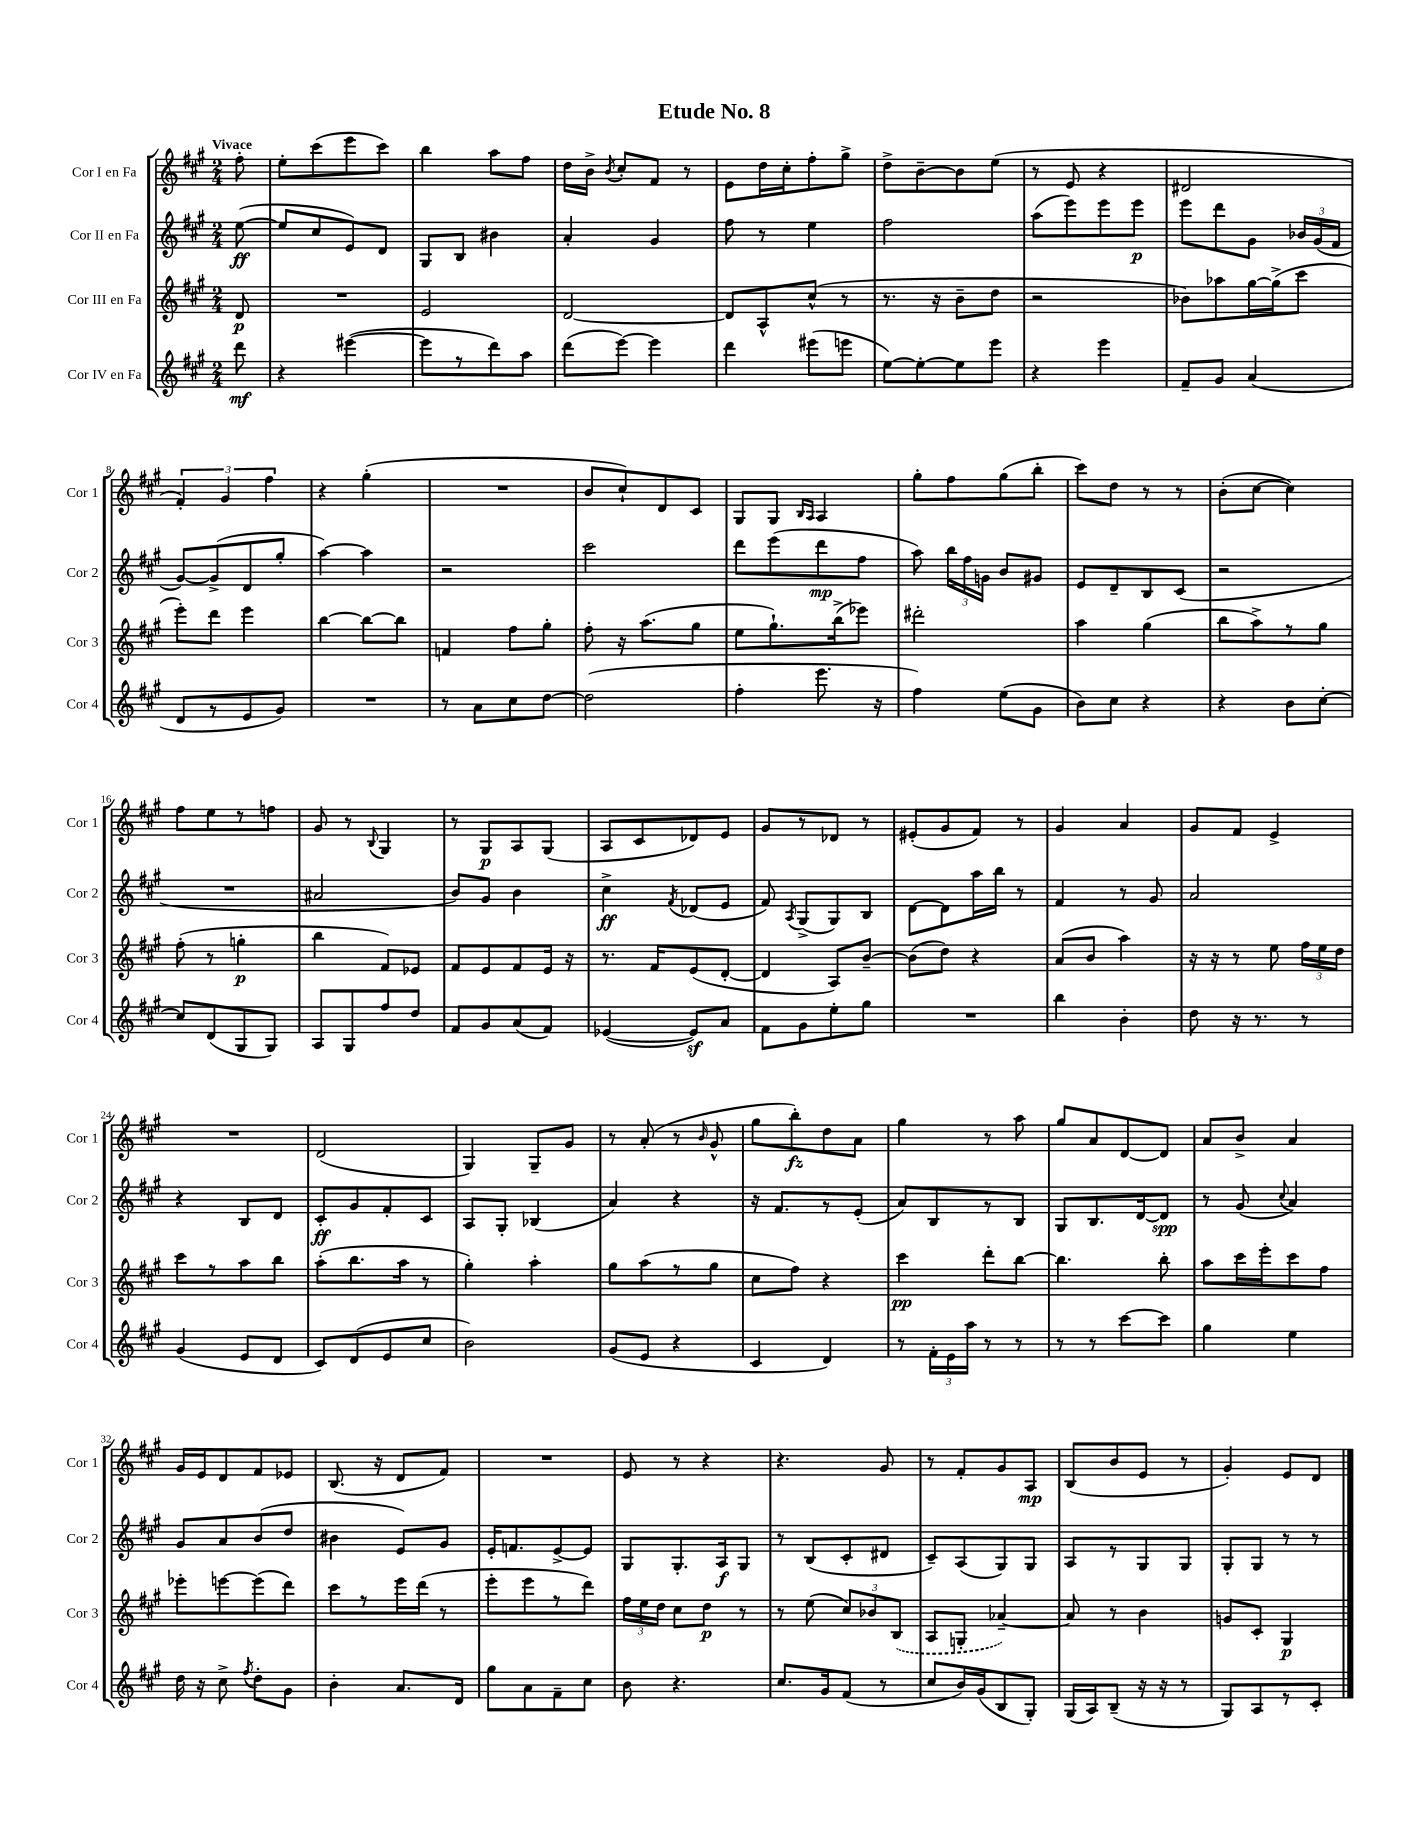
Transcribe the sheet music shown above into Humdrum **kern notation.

**kern	**kern	**kern	**kern
*staff4	*staff3	*staff2	*staff1
*clefG2	*clefG2	*clefG2	*clefG2
*k[f#c#g#]	*k[f#c#g#]	*k[f#c#g#]	*k[f#c#g#]
*M2/4	*M2/4	*M2/4	*M2/4
8ddd\	8d/	([8ee\	8ff#'\
=	=	=	=
4r	2r	8ee/]L	8ee'\L
.	.	8cc#/	(8ccc#\
([4eee#\	.	8e/)	8eee\
.	.	8d/J	8ccc#\J)
=	=	=	=
8eee#\]L	2e/	8G#/L	4bb\
8r	.	8B/J	.
8ddd\)	.	4b#\	8aa\L
8aa\J	.	.	8ff#\J
=	=	=	=
(8ddd\L	[2d/	4a'/	16dd\LL
.	.	.	16b^\JJ
.	.	.	8qb/
[8eee\J)	.	.	8cc#'/L
4eee\]	.	4g#/	8f#/J
.	.	.	8r
=	=	=	=
4ddd\	8d/]L	8ff#\	8e\L
.	8A^^/	8r	16dd\L
.	.	.	16cc#'\J
(8eee#\L	(8cc#^^/J	4ee\	8ff#'\
8eee\J	8r	.	8gg#^\J
=	=	=	=
[8ee\L)	8.r	2ff#\	8dd^\L
8ee'\_	.	.	[8b~\
.	16r	.	.
8ee\]	8b~\L	.	8b\]
8eee\J	8dd\J	.	(8ee\J
=	=	=	=
4r	2r	(8aa\L	8r
.	.	8eee\)	8e/
4eee\	.	8eee\	4r
.	.	8eee\J	.
=	=	=	=
8f#~/L	8b-\L)	8eee\L	2d#/
8g#/J	8aa-\	8ddd\	.
(4a/	[16gg#\L	8g#\J	.
.	(16gg#^\]J	.	.
.	8ccc#\J	24b-/LL	.
.	.	(24g#/	.
.	.	24f#/JJ	.
=	=	=	=
8d/L	8eee'\L)	[8g#/L)	6f#'/)
8r	8ddd\J	(8g#^/]	.
.	.	.	6g#/
8e/	4eee\	8d/	.
.	.	.	6ff#\
8g#/J)	.	8gg#'/J	.
=	=	=	=
2r	[4bb\	[4aa\)	4r
.	8bb\_L	4aa\]	(4gg#'\
.	8bb\]J	.	.
=	=	=	=
8r	4f/	2r	2r
8a\L	.	.	.
8cc#\	8ff#\L	.	.
[8dd\J	8gg#'\J	.	.
=	=	=	=
(2dd\]	8ff#'\	2ccc#\	8b/L
.	16r	.	8cc#`/)
.	(8.aa\L	.	.
.	.	.	8d/
.	8gg#\J	.	8c#/J
=	=	=	=
4ff#'\	8ee\L	8ddd\L	8G#/L
.	8.gg#`\)	(8eee\	8G#/J
.	.	.	16qqB/LL
.	.	.	16qqA/JJ
8.eee\	.	8ddd\	4A/
.	(16bb^\k	.	.
.	8eee-\J)	8ff#\J	.
16r	.	.	.
=	=	=	=
4ff#\)	2ddd#'\	8aa\)	8gg#'\L
.	.	24bb\LL	8ff#\
.	.	24ff#\	.
.	.	24g\JJ	.
(8ee\L	.	8b/L	(8gg#\
8g#\J	.	8g#/J	8bb'\J
=	=	=	=
8b\L)	4aa\	8e/L	8ccc#\L)
8cc#\J	.	8d~/	8dd\J
4r	(4gg#\	8B/	8r
.	.	(8c#/J	8r
=	=	=	=
4r	8bb\L	2r	(8b'\L
.	8aa^\)	.	[8cc#\J
8b\L	8r	.	4cc#\])
[8cc#'\J	8gg#\J	.	.
=	=	=	=
8cc#/]L	(8ff#'\	2r	8ff#\L
(8d/	8r	.	8ee\
8G#/	4gg'\	.	8r
8G#/J)	.	.	8ff\J
=	=	=	=
8A/L	4bb\	2a#/	8g#/
8G#/	.	.	8r
.	.	.	8qqB/
8ff#/	8f#/L)	.	4G#/
8dd/J	8e-/J	.	.
=	=	=	=
8f#/L	8f#/L	8b/L)	8r
8g#/	8e/	8g#/J	8G#/L
(8a/	8f#/	4b\	8A/
8f#/J)	16e/Jk	.	(8G#/J
.	16r	.	.
=	=	=	=
([4e-/	8.r	4cc#^\	8A/L
.	.	.	8c#/
.	16f#/LK	.	.
.	.	8qf#/	.
8e-/]L)	(8e/	(8d-/L	8d-/)
8a/J	[8d'/J	8e/J	8e/J
=	=	=	=
8f#\L	4d/]	8f#/)	8g#/L
.	.	8qA/	.
8g#\	.	(8G#^/L	8r
8ee'\	8A/L)	8G#/)	8d-/J
8gg#\J	[8b~/J	8B/J	8r
=	=	=	=
2r	(8b\]L	[8d\L	(8e#'/L
.	8dd\J)	8d\]	8g#/
.	4r	16aa\L	8f#/J)
.	.	16bb\JJ	.
.	.	8r	8r
=	=	=	=
4bb\	(8a/L	4f#/	4g#/
.	8b/J	.	.
4b'\	4aa\)	8r	4a/
.	.	8g#/	.
=	=	=	=
8dd\	16r	2a/	8g#/L
.	16r	.	.
16r	8r	.	8f#/J
8.r	.	.	.
.	8ee\	.	4e^/
8r	24ff#\LL	.	.
.	24ee\	.	.
.	24dd\JJ	.	.
=	=	=	=
(4g#/	8ccc#\L	4r	2r
.	8r	.	.
8e/L	8aa\	8B/L	.
8d/J	8bb\J	8d/J	.
=	=	=	=
8c#/L)	(8aa'\L	8c#'/L	(2d/
(8d/	8.bb\	8g#/	.
8e/	.	8f#'/	.
.	16aa\Jk	.	.
8cc#/J	8r	8c#/J	.
=	=	=	=
2b\)	4gg#'\)	8A/L	4G#/)
.	.	8G#'/J	.
.	4aa'\	(4B-/	8G#~/L
.	.	.	8g#/J
=	=	=	=
(8g#/L	8gg#\L	4a/)	8r
8e/J	(8aa\	.	(8a'/
4r	8r	4r	8r
.	.	.	16qqb/
.	8gg#\J	.	8g#^^/
=	=	=	=
4c#/	8cc#\L	16r	8gg#\L
.	.	8.f#/L	.
.	8ff#\J)	.	8bb'\)
4d/)	4r	8r	8dd\
.	.	(8e'/J	8a\J
=	=	=	=
8r	4ccc#\	8a/L)	4gg#\
24f#'\LL	.	8B/	.
24e\	.	.	.
24aa\JJ	.	.	.
8r	8ddd'\L	8r	8r
8r	[8bb\J	8B/J	8aa\
=	=	=	=
8r	4.bb\]	8G#/L	8gg#/L
8r	.	8.B/	8a/
[8ccc#\L	.	.	[8d/
.	.	[16d/k	.
8ccc#\]J	8bb'\	8d/]J	8d/]J
=	=	=	=
4gg#\	8aa\L	8r	8a/L
.	16ccc#\L	(8g#/	8b^/J
.	16eee'\J	.	.
.	.	8qqcc#/	.
4ee\	8ccc#\	4a/)	4a/
.	8ff#\J	.	.
=	=	=	=
16dd\	8eee-'\L	8g#/L	16g#/LL
16r	.	.	16e/J
8cc#^\	[8eee\	8a/	8d/
8qff#/	.	.	.
8dd'\L	(8eee\]	(8b/	8f#/
8g#\J	8ddd\J)	8dd/J	8e-/J
=	=	=	=
4b'\	8ccc#\L	4b#\	(8.B/
.	8r	.	.
.	.	.	16r
8.a/L	16eee\L	8e/L)	8d/L
.	(16ddd\JJ	.	.
.	8r	8g#/J	8f#/J)
16d/Jk	.	.	.
=	=	=	=
8gg#\L	8eee'\L	16e'/LK	2r
.	.	8.f/	.
8a\	8eee\	.	.
8f#~\	8r	[8e^/	.
8cc#\J	8ddd\J)	8e/]J	.
=	=	=	=
8b\	24ff#\LL	8G#/L	8e/
.	24ee\	.	.
.	24dd\JJ	.	.
4.r	8cc#\L	8.G#'/	8r
.	8dd\J	.	4r
.	.	16A/k	.
.	8r	8G#/J	.
=	=	=	=
8.cc#/L	8r	8r	4.r
.	(8ee\	(8B/L	.
16g#/k	.	.	.
(8f#/J	12cc#/L)	8c#'/	.
.	12b-/	.	.
8r	.	8d#/J	8g#/
.	(12B/J	.	.
=	=	=	=
8cc#/L	8A/L	8c#~/L)	8r
16b/L)	8G'/J	(8A/	8f#'/L
(16g#/J	.	.	.
8B/	[4a-~/)	8G#/)	8g#/
8G#'/J)	.	8G#/J	8A/J
=	=	=	=
(16G#/LL	8a-/]	8A/L	(8B/L
16A/J)	.	.	.
(8B~/J	8r	8r	8b/
16r	4b\	8G#/	8e/J
16r	.	.	.
8r	.	8G#/J	8r
=	=	=	=
8G#/L)	8g/L	8G#'/L	4g#'/)
8A/	8c#'/J	8G#/J	.
8r	4G#/	8r	8e/L
8c#'/J	.	8r	8d/J
==	==	==	==
*-	*-	*-	*-
